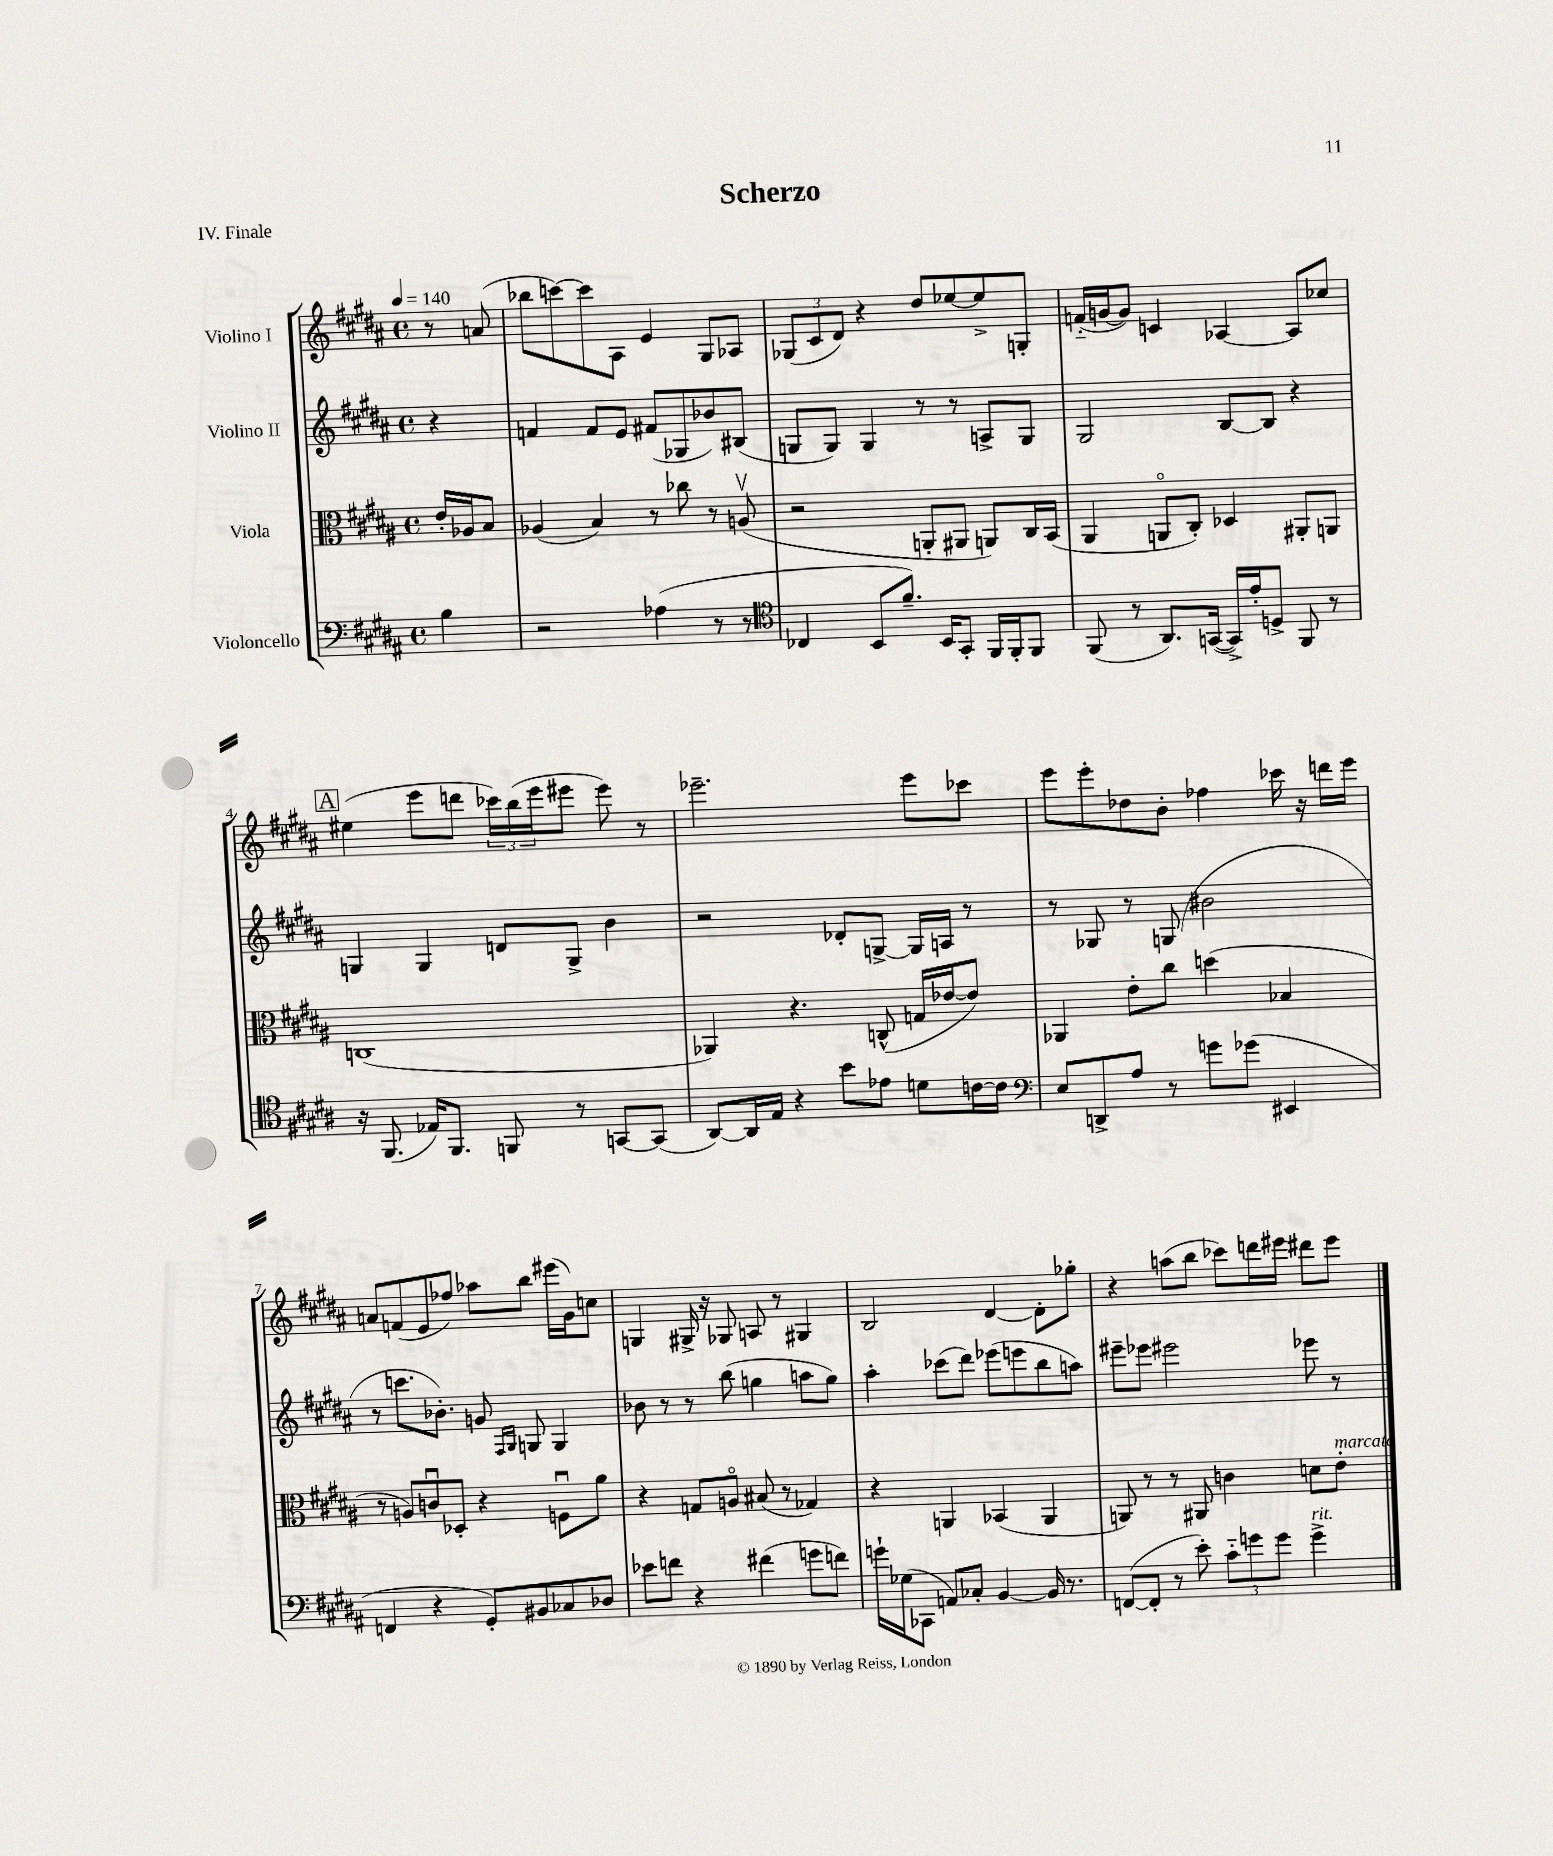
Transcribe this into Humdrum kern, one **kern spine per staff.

**kern	**kern	**kern	**kern
*part4	*part3	*part2	*part1
*staff4	*staff3	*staff2	*staff1
*I"Violoncello	*I"Viola	*I"Violino II	*I"Violino I
*clefF4	*clefC3	*clefG2	*clefG2
*k[f#c#g#d#a#]	*k[f#c#g#d#a#]	*k[f#c#g#d#a#]	*k[f#c#g#d#a#]
*M4/4	*M4/4	*M4/4	*M4/4
*met(c)	*met(c)	*met(c)	*met(c)
*MM140	*MM140	*MM140	*MM140
=	=	=	=
4B\	16e'/LL	4r	8r
.	16A-X/J	.	.
.	8B/J	.	(8an/
=1	=1	=1	=1
2r	(4A-X/	4fn/	8bb-X\L
.	.	.	[8cccn\)
.	4B/)	8f/L	8ccc\]
.	.	8e/J	8A#\J
(4A-X\	8r	(8f#X/L	4e/
.	8cc-X\	8G-X/	.
8r	8r	8b-X/)	8G#/L
8r	(8Anv/	(8B#X/J	8A-X/J
=2	=2	=2	=2
*clefC4	*	*	*
4C-X/	2r	8Gn/L	(12G-X/L
.	.	.	12c#/
.	.	8G/J)	.
.	.	.	12d#/J)
8BB/L	.	4G/	4r
8.f#~/J)	.	.	.
.	8AAn'/L	8r	8dd#/L
16BB/KL	.	.	.
8GG#'/J	8AA#X/J	8r	[8ee-X/
16FF#/LL	8AAn/L)	8An^/L	8ee-^/]
16FF#'/J	.	.	.
8FF#/J	16C#/L	8G/J	8Gn'/J
.	(16BB/JJ	.	.
=3	=3	=3	=3
(8FF#/	4AA#/	2G#/	(16fn/LL
.	.	.	[16gn/J
8r	.	.	8g/J])
8.AA#/L)	8AAn/L	.	4cn/
.	8C#'/J)	.	.
([16GGn/Jk	.	.	.
16GG^/LL])	4D-X/	[8B/L	[4A-X/
16e'/J	.	.	.
8Dn^/J	.	8B/J]	.
8FF#/	8AA#X'/L	4r	8A-/L]
8r	8AAn/J	.	8cc-X/J
!!LO:LB:g=z
!!LO:REH:place=s1:t=A
=4	=4	=4	=4
16r	(1Cn	4Gn/	(4ee#X\
(8.FF#/	.	.	.
16E-X/KL)	.	4G/	8eee\L
8.FF#/J	.	.	.
.	.	.	8dddn\J
8FFn/	.	8dn/L	24ccc-X\LL)
.	.	.	(24bb\
.	.	.	24eee\J
8r	.	8G^/J	8eee#X\J
[8GGn/L	.	4b\	8eee#\)
(8GG/J]	.	.	8r
=5	=5	=5	=5
[8AA#/L)	4AA-X/)	2r	2.eee-X~\
16AA#/L]	.	.	.
16E/JJ	.	.	.
4r	4.r	.	.
8b\L	.	8d-X'/L	.
8e-X\J	(8Cn^^/	[8Gn^/J	.
8dn\L	16Gn/LL	16G/LL]	8eee-\L
.	[16e-X/J	16An/JJ	.
[16cn\L	8e-/J])	8r	8ccc-X\J
16c\JJ]	.	.	.
=6	=6	=6	=6
*clefF4	*	*	*
8E/L	4AA-X/	8r	8eee\L
8DDn^/	.	8G-X/	8eee'\
8A#/J	8e'\L	8r	8dd-X\
8r	8cc#\J	(8Gn/	8b'\J
8gn\L	(4ddn\	2b#X\	4ff-X\
(8g-X\J	.	.	.
4EE#X/	4B-X/	.	16ccc-X\
.	.	.	16r
.	.	.	16dddn\LL
.	.	.	16eee\JJ
!!LO:LB:g=z
=7	=7	=7	=7
4FFn/	8r	8r	8an/L
.	8An/L)	8.cccn\L	(8fn/
4r	8cnu/	.	8e/
.	.	8.b-X'\J)	.
.	8D-X'/J	.	8ff-X/J)
8GG#'/L)	4r	8gn/	8aa-X\L
.	.	16qqF#/LL	.
.	.	16qqG#/JJ	.
8BB#X/	.	8Gn/	8bb\J
8C-X/	8Fnu\L	4G/	(16eee#X\LL
.	.	.	16g#\J)
8D-X/J	8a#\J	.	8ccn\J
=8	=8	=8	=8
8e-X\L	4r	8b-X\	4Gn/
8fn\J	.	8r	.
4r	8Gn/L	8r	16G#X^/
.	.	.	16r
.	8An/J	(8bb\	8G-X/
(4f#X\	(8B#X/	4ggn\	8An/
.	8r	.	8r
8gn\L	4G-X/)	8aan\L	4G#X/
8fn\J)	.	8gg\J)	.
=9	=9	=9	=9
16gn`\LL	4r	4aa#'\	2B/
(16G-X\J	.	.	.
8CC-X\J	.	.	.
8AAn/L)	4AAn/	(8ccc-X\L	.
8C-X'/J	.	8ddd#\J)	.
[4BB/	(4BB-X/	(8eee-X\L	[4d#/
.	.	8eeen\	.
16BB/]	4AA/	8bb\	8d#'\L]
8.r	.	.	.
.	.	8aan\J)	8gg-X'\J
=10	=10	=10	=10
([8FFn/L	8AAn/)	8eee#X~\L	4r
8FF'/J]	8r	8eee-X\J	.
8r	8r	2eee#X\	(8aan\L
8e'\)	8AA#X/	.	8bb\J
12c#\L	4cn\	.	8ccc-X\L)
12gn\	.	.	.
.	.	.	16dddn\L
12g\J	.	.	.
.	.	.	16eee#X\JJ
!LO:TX:a:i:t=rit.	!	!	!
4g^\	8dn\L	8eee-X\	8ddd#X\L
!	!LO:TX:a:i:t=marcato	!	!
.	8e'\J	8r	8eee#\J
==	==	==	==
*-	*-	*-	*-
